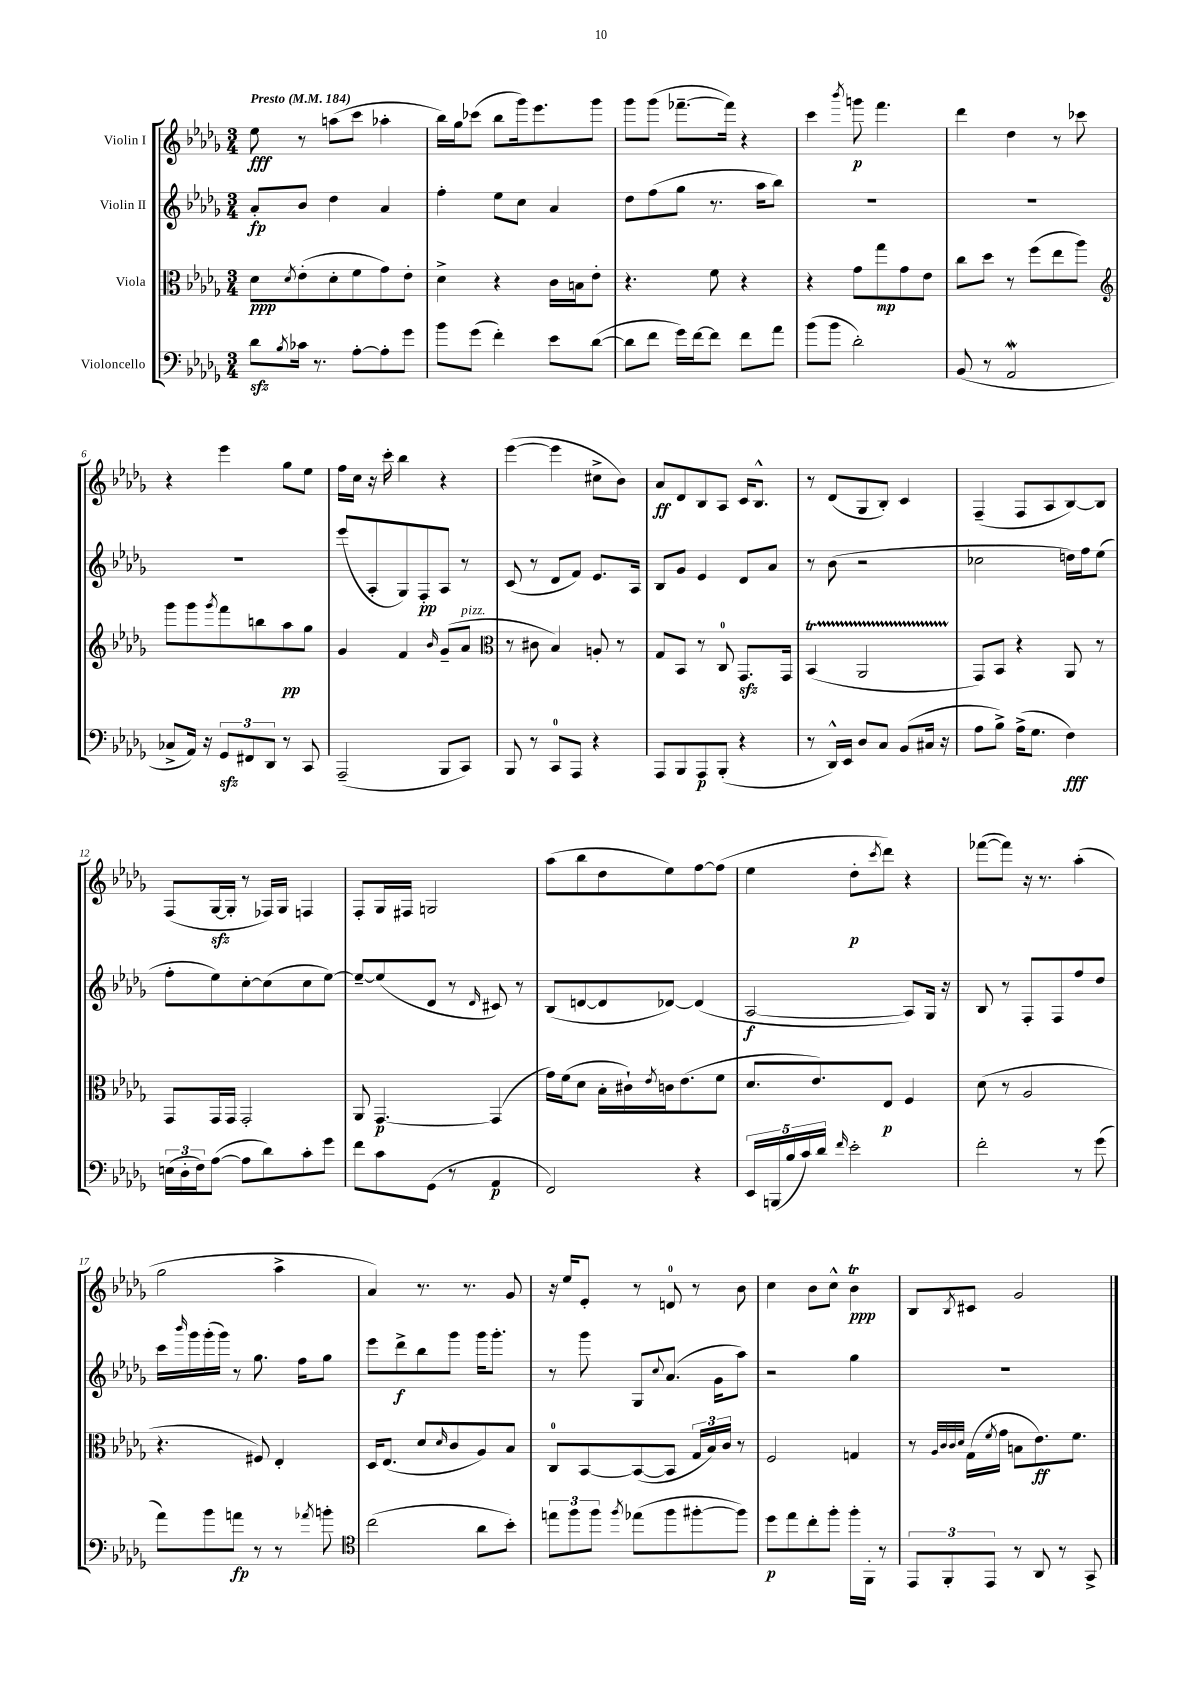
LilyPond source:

<<
\new StaffGroup <<
\new Staff = "s0" \with { instrumentName = "Violin I" } {
    \clef treble \key des \major \numericTimeSignature \time 3/4 \tempo "Presto" 4 = 184
    ees''8\fff r8 a''8( c'''8 aes''4-. |
    bes''16) ges''16 ces'''8( bes''8 ges'''16) ees'''8. ges'''8 |
    ges'''8 ges'''8( fes'''8.~-- fes'''16) r4 |
    c'''4 \acciaccatura { bes'''8 } g'''8\p f'''4. |
    des'''4 des''4 r8 ces'''8 |
    r4 ees'''4 ges''8 ees''8 |
    f''16 c''16 r16 c'''16-. bes''4 r4 |
    ees'''4~( ees'''4 cis''8-> bes'8) |
    aes'8\ff des'8 bes8 aes8 c'16 bes8.-^ |
    r8 des'8( ges8 bes8-.) c'4 |
    f4--( f8 aes8 bes8~) bes8 |
    f8( ges16~\sfz ges16-. r8 fes16) ges16 f4 |
    f8-. ges16 fis16 g2 |
    aes''8( bes''8 des''8 ees''8) f''8~ f''8( |
    ees''4 des''8-.\p \acciaccatura { c'''8 } des'''8) r4 |
    fes'''8~( fes'''8) r16 r8. aes''4-.( |
    ges''2 aes''4-> |
    aes'4) r8. r8. ges'8 |
    r16 ees''16 ees'8-. r8 d'8-0 r8 bes'8 |
    c''4 bes'8 c''8-^ bes'4\trill\ppp |
    bes8 \acciaccatura { bes8 } cis'8 ges'2 \bar "|." |
}
\new Staff = "s1" \with { instrumentName = "Violin II" } {
    \clef treble \key des \major \numericTimeSignature \time 3/4
    aes'8-.\fp bes'8 des''4 aes'4 |
    f''4-. ees''8 c''8 aes'4 |
    des''8 f''8( ges''8 r8. aes''16 bes''8) |
    R2. |
    R2. |
    R2. |
    ees'''8( aes8-. ges8) f8-.\pp aes8 r8 |
    c'8( r8 des'8 f'8) ees'8. aes16 |
    bes8 ges'8 ees'4 des'8 aes'8 |
    r8 bes'8( r2 |
    ces''2 d''16) f''16 ees''8( |
    f''8-. ees''8) c''8~-. c''8( c''8 ees''8~) |
    ees''8~-- ees''8( des'8 r8 \grace { des'16 } cis'8) r8 |
    bes8( d'8~ d'8 des'8~) des'4( |
    aes2~\f aes8) ges16 r16 |
    bes8 r8 f8-. f8 f''8 des''8 |
    c'''16 \grace { bes'''16 } ges'''16 ges'''16-.( ges'''16) r8 ges''8. f''16 ges''8 |
    ees'''8 des'''8->\f bes''8 ges'''8 ges'''16 ges'''8.-. |
    r8 ges'''8 ges8 \appoggiatura { c''8 } aes'8.( ges'16 aes''8) |
    r2 ges''4 |
    R2. \bar "|." |
}
\new Staff = "s2" \with { instrumentName = "Viola" } {
    \clef alto \key des \major \numericTimeSignature \time 3/4
    des'8\ppp \acciaccatura { des'8 } ees'8-.( des'8-. f'8 ges'8) ees'8-. |
    des'4-> r4 c'16 b16 ees'8-. |
    r4. f'8 r4 |
    r4 ges'8 ges''8\mp ges'8 ees'8 |
    c''8 des''8 r8 f''8( ees''8 aes''8) |
    \clef treble ges'''8 ges'''8 \acciaccatura { ges'''8 } f'''8 b''8 aes''8\pp ges''8 |
    ges'4 f'4 \grace { bes'16 } ges'8--( aes'8^\markup { \italic "pizz." } |
    \clef alto r8 cis'8 bes4) a8-. r8 |
    ges8 bes,8 r8 c8-0 ges,8.\sfz ges,16 |
    bes,4\startTrillSpan( aes,2 |
    ges,8\stopTrillSpan) bes,8 r4 aes,8 r8 |
    ges,8 ges,16 ges,16 ges,2-. |
    aes,8 ges,4.~\p ges,4( |
    ges'16) f'16( des'8 bes16-. cis'16-!) \acciaccatura { ees'8 } c'16 ees'8.( f'8 |
    des'8. ees'8.) ees8\p f4 |
    des'8( r8 aes2 |
    r4. fis8) ees4-. |
    des16 ees8.( des'8 \grace { des'16 } c'8 aes8) bes8 |
    c8-0 bes,8~ bes,8~( bes,8 \tuplet 3/2 { ges16 bes16) c'16 } r8 |
    f2 g4 |
    r8 \grace { aes32 c'32 c'32 des'32 } ges16( \acciaccatura { f'8 } ges'16 b8 ees'8.\ff) f'8. \bar "|." |
}
\new Staff = "s3" \with { instrumentName = "Violoncello" } {
    \clef bass \key des \major \numericTimeSignature \time 3/4
    des'8\sfz \acciaccatura { bes8 } ces'16 r8. aes8~-. aes8-. ges'8 |
    bes'8 ges'8( f'4-.) ees'8 des'8~( |
    des'8 f'8 ges'16) f'16~ f'8 f'8 aes'8 |
    bes'8( bes'8 des'2-.) |
    bes,8( r8 aes,2\mordent |
    ces8-> aes,16) r16 \tuplet 3/2 { ges,8\sfz fis,8 des,8 } r8 c,8 |
    aes,,2--( bes,,8 c,8) |
    bes,,8 r8 c,8-0 aes,,8 r4 |
    aes,,8 bes,,8 aes,,8\p bes,,8-.( r4 |
    r8 des,16-^) ees,16 des8 c8 bes,8( cis16 r16 |
    aes8 bes8->) aes16->( ges8. f4\fff) |
    \tuplet 3/2 { e16( des16-. f16) } aes8~( aes8 des'8) c'8-. ges'8 |
    f'8 c'8 ges,8( r8 aes,4\p |
    f,2) r4 |
    \tuplet 5/4 { ees,16 b,,16( bes16 c'16) des'16 } \grace { f'16 } ees'2-. |
    f'2-. r8 ges'8( |
    aes'8) bes'8 a'8\fp r8 r8 \acciaccatura { aes'8 } b'8-. |
    \clef tenor c''2( aes'8 bes'8-.) |
    \tuplet 3/2 { e''8 f''8 f''8 } \acciaccatura { f''8 } ees''8( f''8 fis''8~-. fis''8) |
    des''8\p ees''8 c''8-. f''8-. f''16-. f,16-. r8 |
    \tuplet 3/2 { ees,8 f,8-. ees,8 } r8 aes,8 r8 ges,8-> \bar "|." |
}
>>
>>
